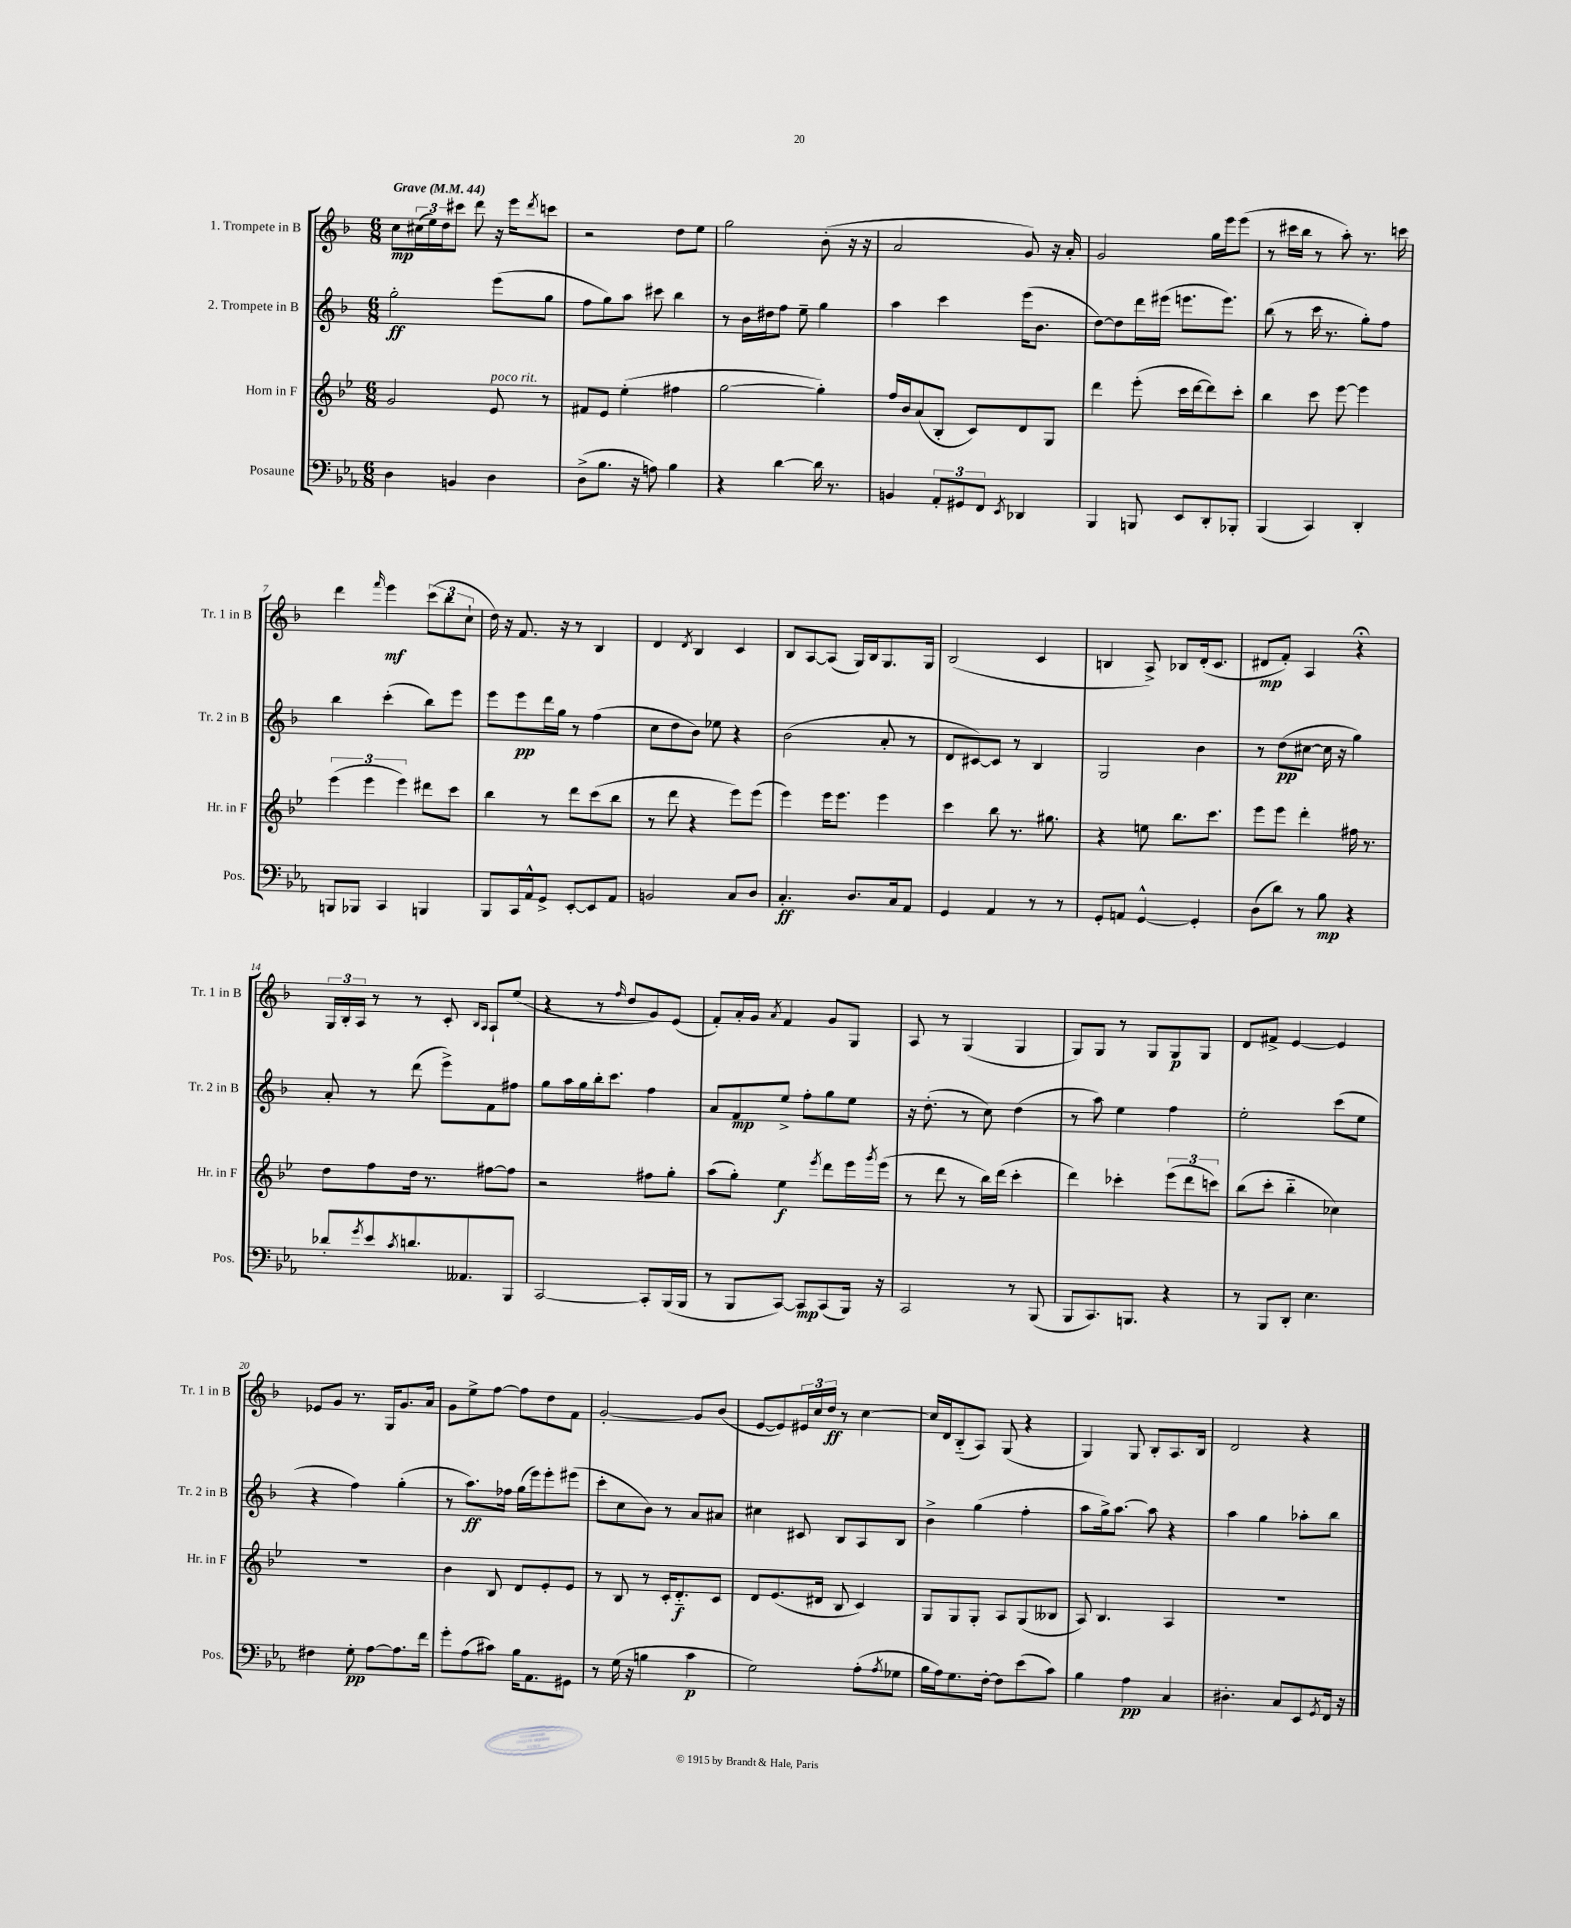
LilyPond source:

<<
\new StaffGroup <<
\new Staff = "s0" \with { instrumentName = "1. Trompete in B" shortInstrumentName = "Tr. 1 in B" } {
    \clef treble \key f \major \numericTimeSignature \time 6/8 \tempo "Grave" 4 = 44
    c''8\mp \tuplet 3/2 { cis''16( e''16) d''16 } cis'''8 d'''8 r16 e'''16 \acciaccatura { d'''8 } c'''8 |
    r2 d''8 e''8 |
    g''2 bes'8-.( r16 r16 |
    a'2 g'8) r16 a'16-. |
    g'2 g''16 e'''16 e'''8( |
    r8 cis'''16 bes''16 r8 a''8-.) r8. c'''16 |
    d'''4 \grace { f'''16 } e'''4\mf \tuplet 3/2 { c'''8( bes''8 c''8-! } |
    d''16) r16 f'8. r16 r8 bes4 |
    d'4 \acciaccatura { d'8 } bes4 c'4 |
    bes8 a8~ a8( g16) bes16 g8. g16 |
    bes2( c'4 |
    b4 a8->) bes8 d'16-.( c'8. |
    dis'8\mp f'8-.) a4 r4\fermata |
    \tuplet 3/2 { g16 bes16-. a16 } r8 r8 c'8-. \grace { bes16 a16 } a8-! e''8( |
    r4 r8 \grace { f''16 } d''8 g'8) e'8( |
    f'8-.) a'16-. g'16 \acciaccatura { a'8 } f'4 g'8 g8 |
    a8 r8 g4( g4 |
    g8) g8 r8 g8 g8\p g8 |
    d'8 fis'8-> e'4~ e'4 |
    ees'8 g'8 r8. g16 g'8. a'16 |
    g'8 e''8-> f''8~ f''8 d''8 f'8 |
    g'2~-. g'8 bes'8( |
    e'8~ e'8) \tuplet 3/2 { eis'16 c''16 d''16\ff } r8 c''4~ |
    c''16 d'16 bes8-_( a8) g8( r4 |
    g4) g8 bes8-. a8. bes16 |
    d'2 r4 \bar "|." |
}
\new Staff = "s1" \with { instrumentName = "2. Trompete in B" shortInstrumentName = "Tr. 2 in B" } {
    \clef treble \key f \major \numericTimeSignature \time 6/8
    g''2-.\ff e'''8( g''8 |
    f''8 g''8) a''8 cis'''8 bes''4 |
    r8 bes'16 dis''16 f''8 e''8-- g''4 |
    a''4 c'''4 e'''16( bes'8. |
    d''8~) d''8 d'''16 eis'''16( e'''8. e'''8.) |
    bes''8( r8 c'''16 r8. g''8-.) f''8 |
    bes''4 c'''4-.( bes''8) e'''8 |
    e'''8 e'''8\pp d'''16 g''16 r8 f''4( |
    c''8 d''8 bes'8) ees''8 r4 |
    bes'2( a'8-. r8 |
    d'8 cis'8~) cis'8 r8 bes4 |
    g2 bes'4 |
    r8 d''8\pp( cis''8~ cis''16 r16 g''4) |
    a'8-. r8 d'''8( e'''8->) f'8 fis''8 |
    g''8 a''16 g''16 bes''16-. c'''8. f''4 |
    a'8 f'8\mp e''8-> f''8-. g''8 e''8 |
    r16 d''8.-.( r8 c''8) d''4( |
    r8 a''8) e''4 f''4 |
    e''2-. c'''8( e''8 |
    r4 f''4) g''4-.( |
    r8 a''8.\ff) fes''16 g''16( e'''16) e'''8-. eis'''8( |
    c'''8-. c''8 bes'8) r8 a'8 ais'8 |
    cis''4 cis'8 bes8 a8 bes8 |
    bes'4-> g''4( f''4-. |
    a''8 g''16->) a''8.~ a''8 r4 |
    a''4 g''4 aes''8-. bes''8 \bar "|." |
}
\new Staff = "s2" \with { instrumentName = "Horn in F" shortInstrumentName = "Hr. in F" } {
    \clef treble \key bes \major \numericTimeSignature \time 6/8
    g'2 ees'8^\markup { \italic "poco rit." } r8 |
    fis'8 ees'8 ees''4-.( fis''4 |
    g''2~ g''4-.) |
    f''16 bes'16 a'8( bes8-. c'8) d'8 g8 |
    d'''4 ees'''8-.( c'''16 d'''16~ d'''8) c'''8-. |
    bes''4 c'''8 ees'''8~ ees'''4 |
    \tuplet 3/2 { ees'''4( ees'''4 ees'''4) } dis'''8 c'''8 |
    bes''4 r8 d'''8 c'''8( bes''8 |
    r8 d'''8 r4 ees'''8) ees'''8( |
    ees'''4) ees'''16 ees'''8. ees'''4 |
    c'''4 bes''8 r8. gis''8. |
    r4 e''8 bes''8. c'''8. |
    ees'''8 ees'''8 d'''4-. fis''16 r8. |
    d''8 f''8 d''16 r8. fis''8~ fis''8 |
    r2 fis''8 g''8-. |
    a''8( g''8-.) ees''4\f \acciaccatura { ees'''8 } d'''8 ees'''16 \acciaccatura { g'''8 } ees'''16( |
    r8 d'''8 r8 bes''16) d'''16( c'''4-. |
    d'''4) ces'''4-. \tuplet 3/2 { ees'''8( d'''8 c'''8) } |
    bes''8( c'''8-. bes''4-_ ces''4) |
    R2. |
    bes'4 bes8 d'8 ees'8-. ees'8 |
    r8 bes8 r8 c'16-. d'8.-_\f c'8 |
    d'8 ees'8.( dis'16 bes8 c'4) |
    g8 g8 g8-. a8 g8( beses8 |
    a8) bes4. a4 |
    R2. \bar "|." |
}
\new Staff = "s3" \with { instrumentName = "Posaune" shortInstrumentName = "Pos." } {
    \clef bass \key ees \major \numericTimeSignature \time 6/8
    d4 b,4 d4 |
    d8->( bes8. r16 a8) bes4 |
    r4 d'4~ d'16 r8. |
    b,4 \tuplet 3/2 { aes,8-. gis,8 f,8 } \acciaccatura { ees,8 } des,4 |
    bes,,4 b,,8 ees,8 d,8-. bes,,8-. |
    bes,,4( c,4) d,4-. |
    b,,8 bes,,8 c,4 b,,4 |
    bes,,8 c,16 aes,16-^ g,8-> ees,8~-. ees,8 aes,8 |
    b,2 c8 d8 |
    c4.-.\ff d8. c16 aes,8 |
    g,4 aes,4 r8 r8 |
    g,8-. a,8 g,4~-^ g,4-. |
    d8( d'8) r8 bes8\mp r4 |
    des'8-. \acciaccatura { g'8 } ees'8 \acciaccatura { c'8 } d'8. aeses,8. bes,,8 |
    c,2~ c,8-. bes,,16( bes,,16 |
    r8 bes,,8 c,8~) c,8\mp c,8( bes,,16) r16 |
    c,2 r8 bes,,8( |
    bes,,8 c,8.) b,,8. r4 |
    r8 bes,,8 d,8-. ees4. |
    fis4 g8-.\pp aes8~ aes8. f'16 |
    g'8-. aes8( cis'8) bes16 aes,8. gis,8 |
    r8 g16( r16 b4 c'4\p |
    g2) aes8-.( \acciaccatura { aes8 } ges8 |
    bes16 aes16) g8. f16~-. f8 ees'8( c'8) |
    bes4 aes4\pp c4 |
    dis4.-. c8 ees,8 \acciaccatura { g,8 } f,16 r16 \bar "|." |
}
>>
>>
